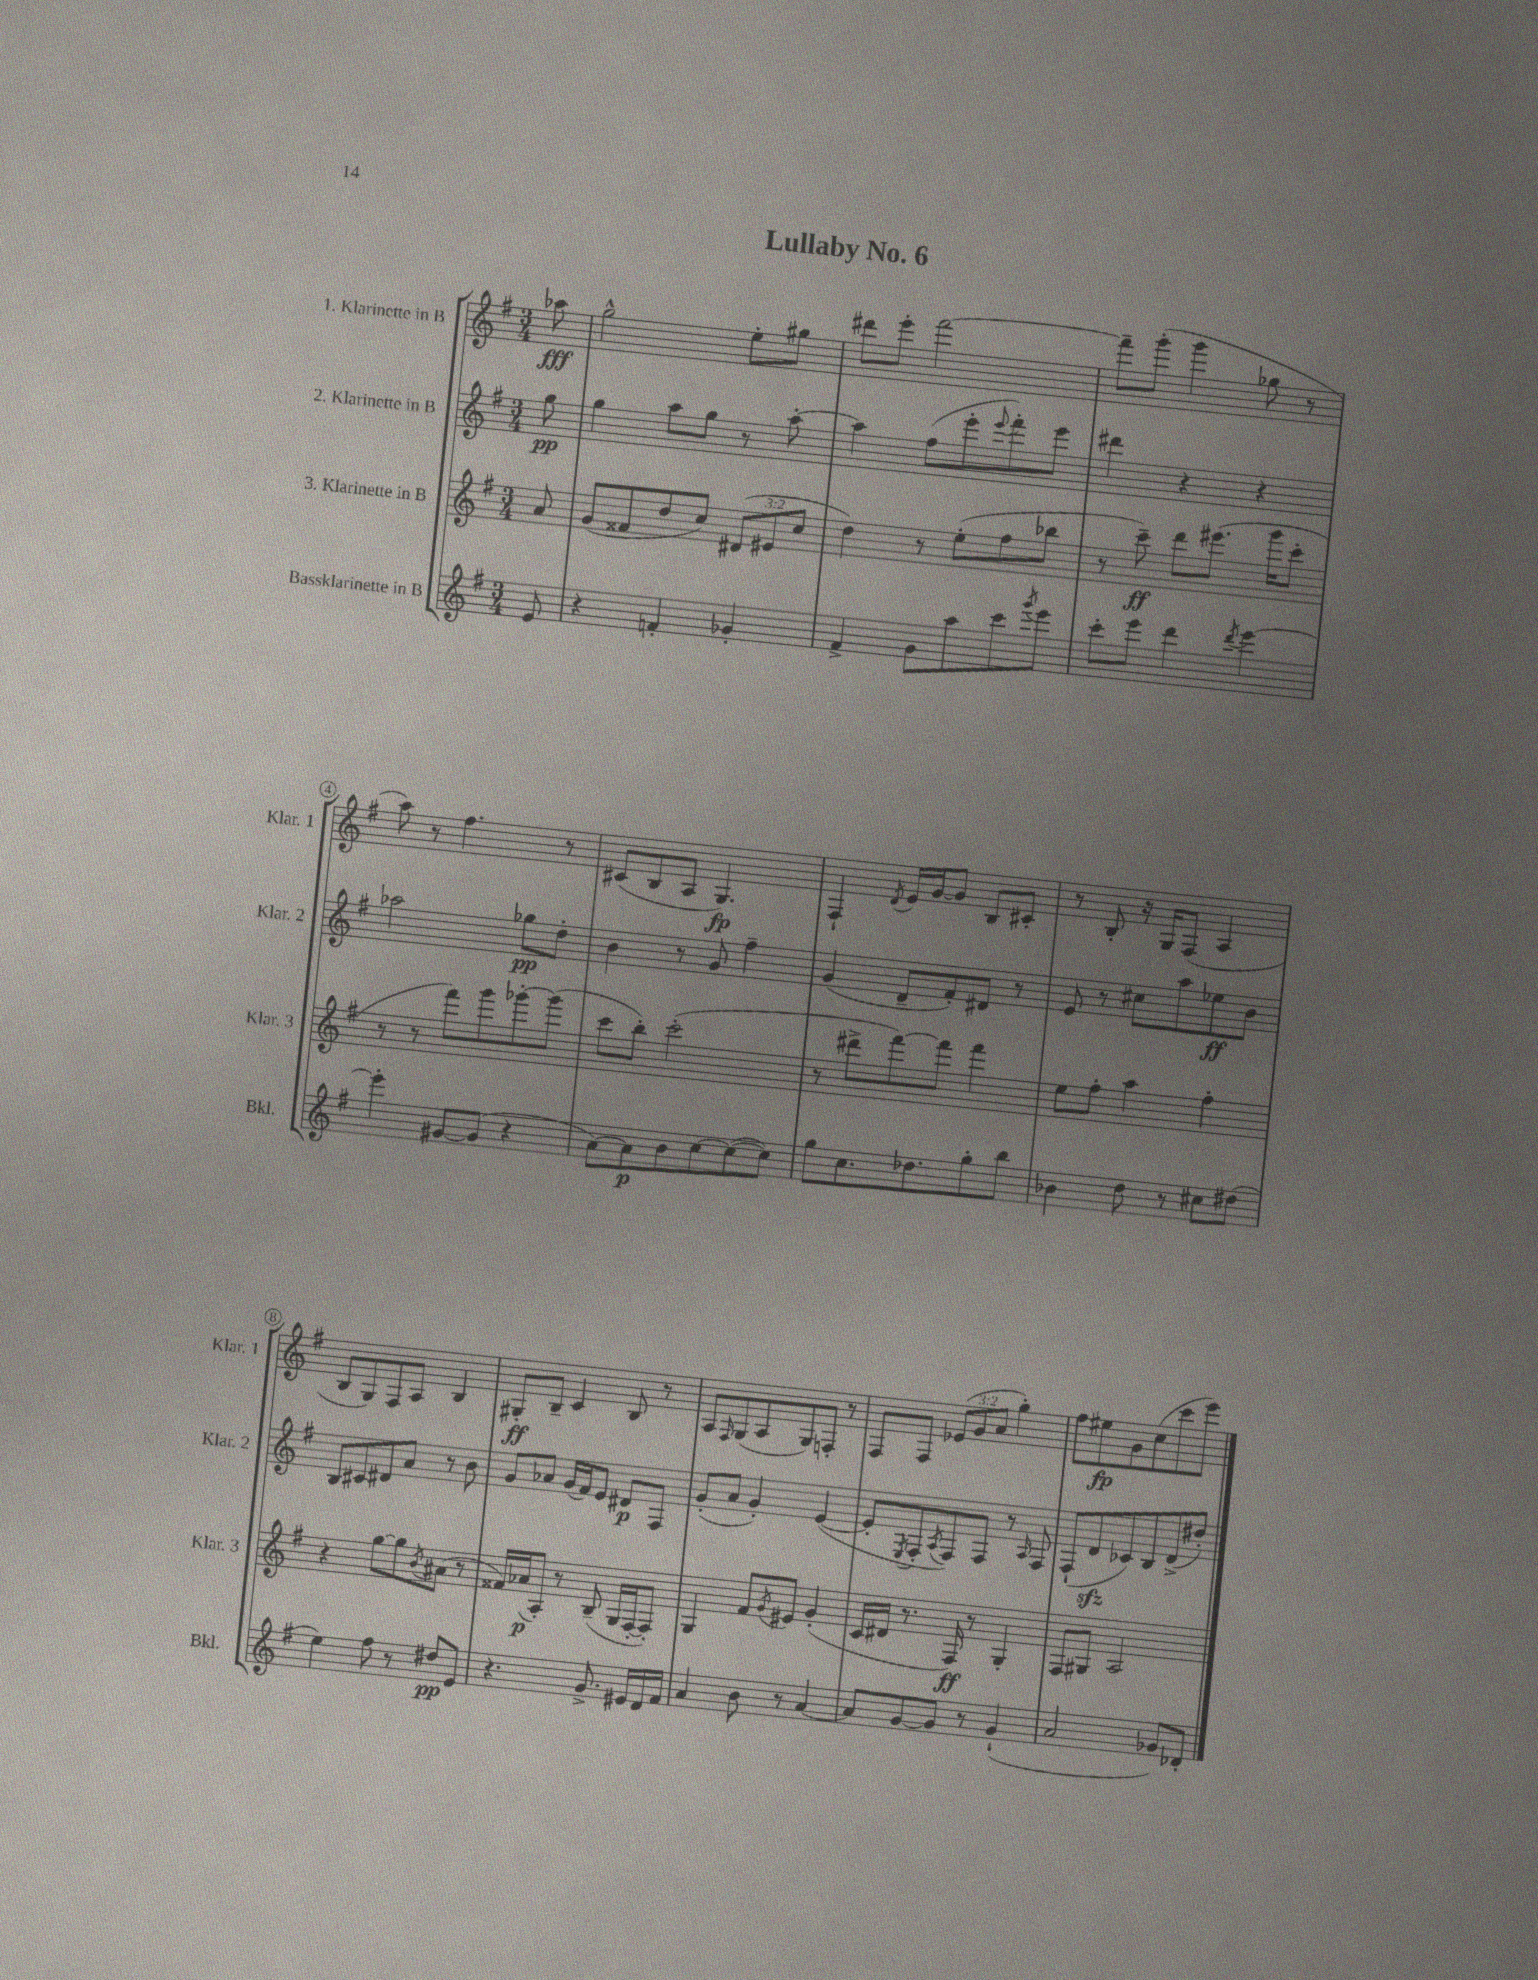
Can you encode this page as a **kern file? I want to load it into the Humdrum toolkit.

**kern	**kern	**kern	**kern
*staff4	*staff3	*staff2	*staff1
*clefG2	*clefG2	*clefG2	*clefG2
*k[f#]	*k[f#]	*k[f#]	*k[f#]
*M3/4	*M3/4	*M3/4	*M3/4
8e	8a	8gg	8aa-
=	=	=	=
4r	(8g	4gg	2gg^^
.	8f##	.	.
4f'	8dd	8aa	.
.	8cc)	8gg	.
4g-'	(12d#	8r	8ee'
.	12e#	.	.
.	.	[8aa'	8gg#
.	12cc	.	.
=	=	=	=
4f#^	4dd)	4aa]	8ddd#
.	.	.	8eee'
8g	8r	(8ff#	[2fff#
8aa	(8ee'	8eee'	.
.	.	8qqeee	.
8ccc	8ff#	8fff#')	.
8qggg	.	.	.
8eee	8bb-	8eee	.
=	=	=	=
8ccc'	8r	4ddd#	8fff#~]
8eee	8ccc~)	.	(8ggg'
4ddd	8ddd	4r	4ggg
.	(8.eee#	.	.
8qddd	.	.	.
[4eee	.	4r	8gg-
.	16ggg	.	.
.	8ccc'	.	8r
=	=	=	=
4eee']	8r	2aa-	8aa)
.	8r	.	8r
[8g#	8fff#)	.	4.ff#
(8g#]	8ggg	.	.
4r	[8ggg-'	8gg-	.
.	(8ggg-]	8dd'	8r
=	=	=	=
[8a)	8ccc	4b	(8c#
8a]	8bb')	.	8B
8b	(2ccc'	8r	8A
[8cc	.	8g	4.G)
(8cc_	.	4ff#~	.
8cc])	.	.	.
=	=	=	=
8gg	8r	(4g	4F#`
8.cc	8ddd#^	.	.
.	.	.	8qd
.	[8fff#)	8d~	16e
8.dd-	.	.	[16g
.	8fff#]	8f#')	8g]
8gg'	4fff#	8d#	8B
8bb	.	8r	8c#'
=	=	=	=
4b-	8ee	8e	8r
.	8ff#'	8r	8B'
8dd	4aa	8cc#	16r
.	.	.	16G
8r	.	8aa	(8F#
8cc#	4ff#'	8ee-	4A
(8dd#	.	8b	.
=	=	=	=
4ee)	4r	8B	8B
.	.	8c#	8G)
8ff#	[8gg	8d#	8F#
8r	8gg]	8a	8A
.	8qb	.	.
8dd#	(8a#	8r	4B
8e	8r	8b	.
=	=	=	=
4.r	16f##)	8g	8G#'
.	(16a-	.	.
.	8A')	8a-	8B~
.	8r	(16g	4c
.	.	16f#)	.
8.g^	(8B~	8e	.
.	16G	8d#	8B
16e#	[16F#'	.	.
16d	8F#'])	8F#	8r
16f#	.	.	.
=	=	=	=
4a	4G	(8g'	8A
.	.	.	16qqF#
.	.	8a	(8G
8b	8f#	4g')	8A
.	8qg	.	.
8r	8e#	.	8G)
[4a	(4g'	([4e	8F'
.	.	.	8r
=	=	=	=
8a]	16c	8e']	8F#
.	16d#	.	.
.	.	8qE	.
[8g	8.r	8F#'	8F#
.	.	8qA	.
8g]	.	8F#)	(12e-
.	16F#)	.	.
.	.	.	12g
8r	8r	8F#	.
.	.	.	12a
(4g`	4G'	8r	4gg')
.	.	16qqA	.
.	.	8F#	.
=	=	=	=
2a	8F#	(8F#`	8ff#
.	8G#	8d	8ee#
.	2A	8c-)	8g
.	.	8B	(8cc
8g-)	.	(8d^	8ccc
8d-'	.	8dd#')	8eee)
==	==	==	==
*-	*-	*-	*-
